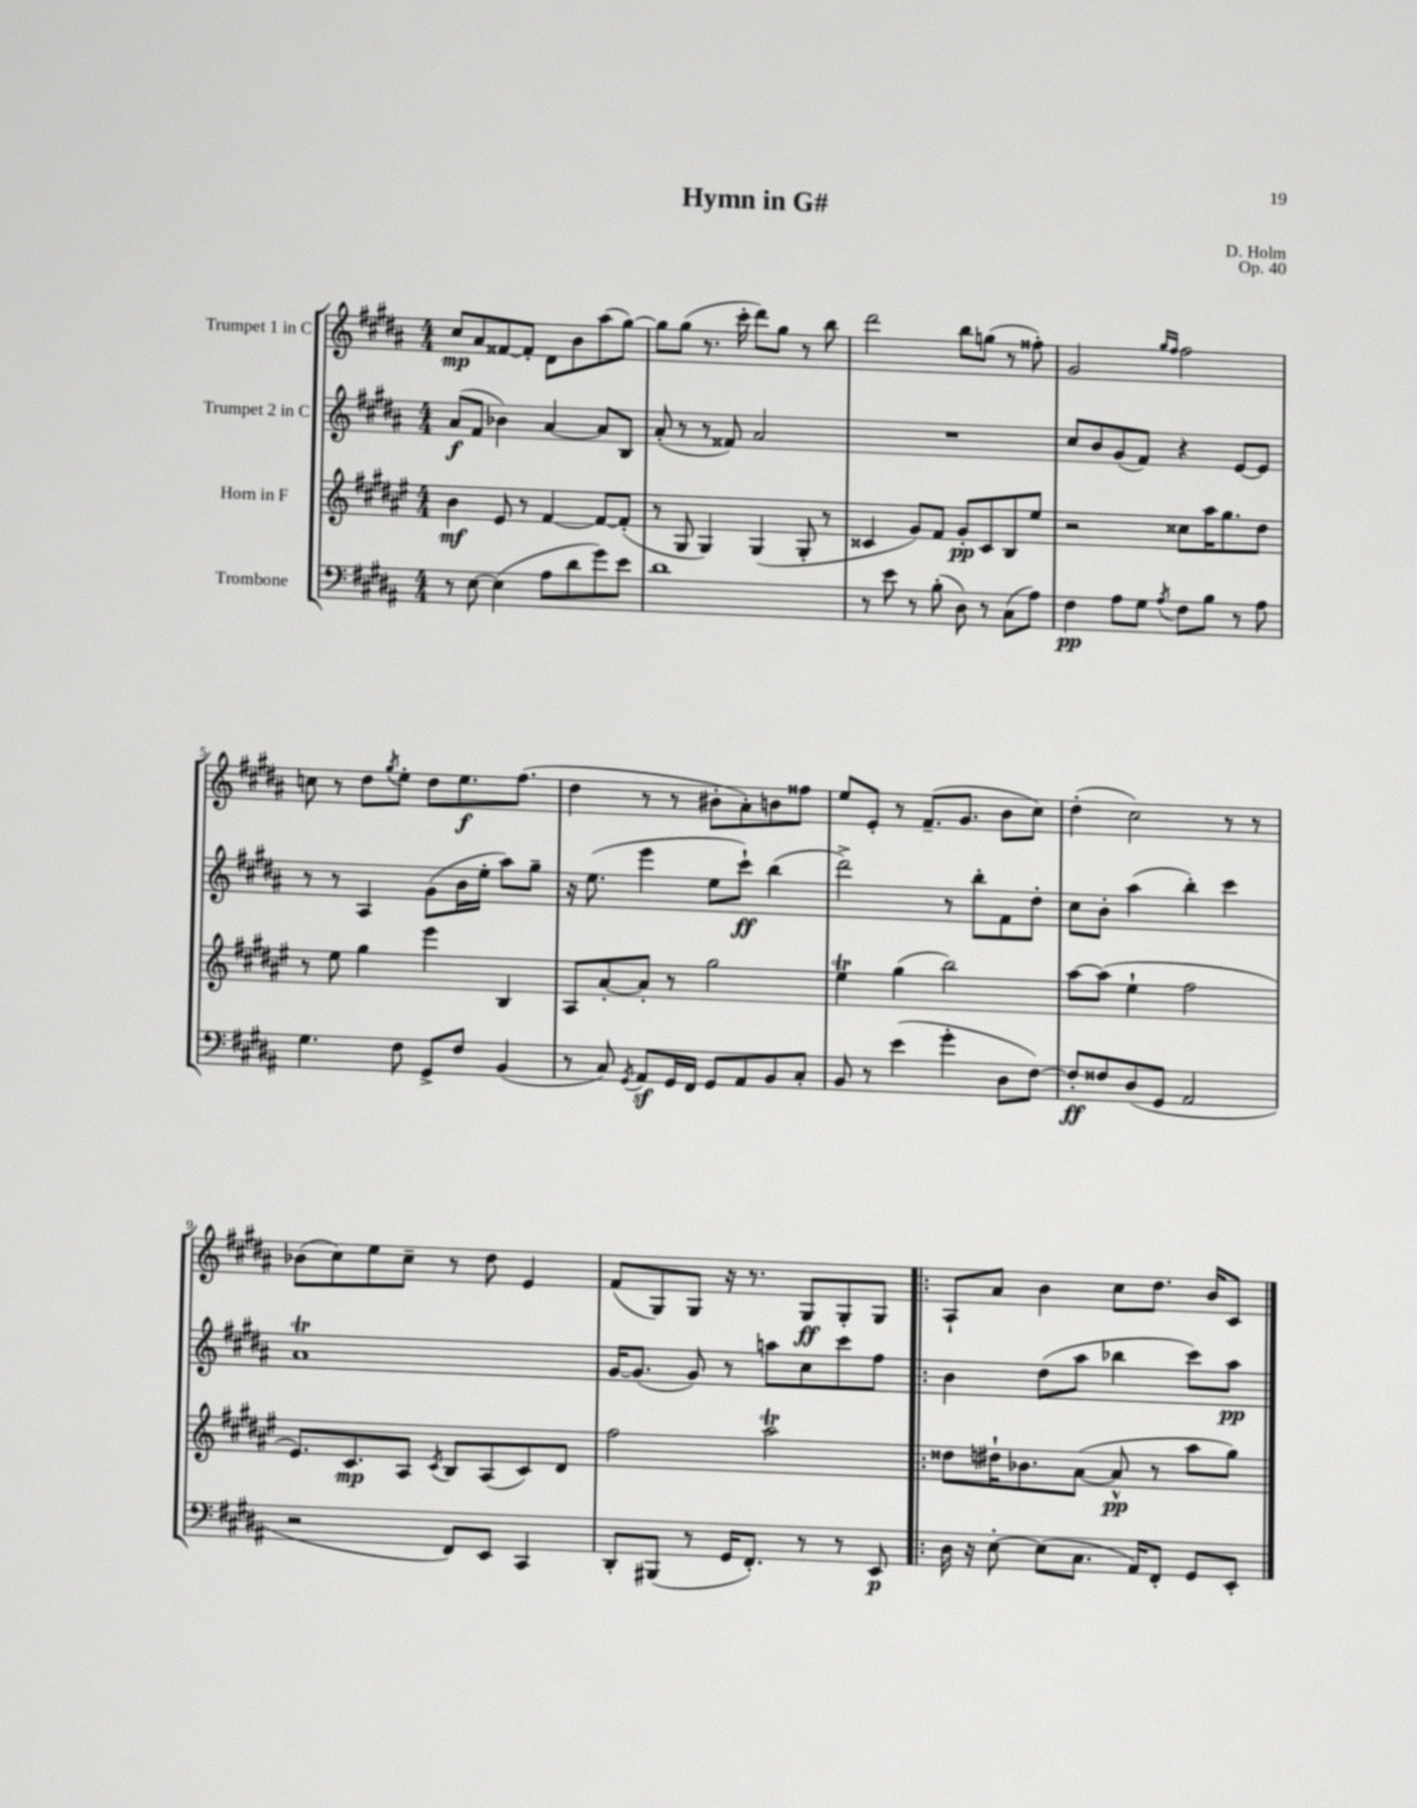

**kern	**dynam	**kern	**dynam	**kern	**dynam	**kern	**dynam
*part4	*part4	*part3	*part3	*part2	*part2	*part1	*part1
*staff4	*staff4	*staff3	*staff3	*staff2	*staff2	*staff1	*staff1
*I"Trombone	*	*I"Horn in F	*	*I"Trumpet 2 in C	*	*I"Trumpet 1 in C	*
*clefF4	*	*clefG2	*	*clefG2	*	*clefG2	*
*k[f#c#g#d#a#]	*	*k[f#c#g#d#a#e#]	*	*k[f#c#g#d#a#]	*	*k[f#c#g#d#a#]	*
*M4/4	*	*M4/4	*	*M4/4	*	*M4/4	*
=1	=1	=1	=1	=1	=1	=1	=1
8r	.	4b\	mf	(8a#/L	f	8cc#/L	mp
[8E\	.	.	.	8f#/J	.	8a#/	.
(4E\]	.	8e#/	.	4b-X\)	.	[8f##X/	.
.	.	8r	.	.	.	8f##'/J]	.
8A#\L	.	[4f#/	.	[4a#/	.	8d#\L	.
8d#\	.	.	.	.	.	8b\	.
8g#\)	.	8f#/L_	.	8a#/L]	.	(8aa#\	.
8e\J	.	(8f#'/J]	.	8B/J	.	[8gg#\J)	.
=2	=2	=2	=2	=2	=2	=2	=2
1d#	.	8r	.	(8a#'/	.	8gg#\L]	.
.	.	8G#/	.	8r	.	(8gg#\J	.
.	.	4G#/)	.	8r	.	8.r	.
.	.	.	.	8f##X/)	.	.	.
.	.	.	.	.	.	16ccc#'\	.
.	.	(4G#/	.	2a#/	.	8ddd#\L)	.
.	.	.	.	.	.	8gg#\J	.
.	.	8G#'/	.	.	.	8r	.
.	.	8r	.	.	.	8bb\	.
=3	=3	=3	=3	=3	=3	=3	=3
8r	.	4c##X/	.	1r	.	2ddd#\	.
8e\	.	.	.	.	.	.	.
8r	.	8g#/L)	.	.	.	.	.
(8B'\	.	8f#/J	.	.	.	.	.
8D#\)	.	8g#'/L	pp	.	.	8bb\L	.
8r	.	8c##/	.	.	.	(8ggn\J	.
(8C#\L	.	8B/	.	.	.	8r	.
8A#\J)	.	8ee#/J	.	.	.	8ff##X'\)	.
=4	=4	=4	=4	=4	=4	=4	=4
4F#\	pp	2r	.	8cc#/L	.	2g#/	.
.	.	.	.	8b/	.	.	.
8A#\L	.	.	.	(8g#/	.	.	.
8G#\J	.	.	.	8f#/J)	.	.	.
.	.	.	.	.	.	16qqgg#/LL	.
8qA#/	.	.	.	.	.	16qqff#/JJ	.
8F#\L	.	8cc##X\L	.	4r	.	2ff#\	.
8B\J	.	16aa#\K	.	.	.	.	.
.	.	8.gg#\	.	.	.	.	.
8r	.	.	.	[8e/L	.	.	.
8A#\	.	8dd#\J	.	8e/J]	.	.	.
!!LO:LB:g=z
=5	=5	=5	=5	=5	=5	=5	=5
4.G#\	.	8r	.	8r	.	8ccn\	.
.	.	8ee#\	.	8r	.	8r	.
.	.	4gg#\	.	4A#/	.	8dd#\L	.
.	.	.	.	.	.	8qgg#/	.
8F#\	.	.	.	.	.	8ee'\J	.
8GG#^/L	.	4eee#\	.	(8g#\L	.	8dd#\L	.
8F#/J	.	.	.	16b\L	.	8.ee\	f
.	.	.	.	16ee'\JJ	.	.	.
(4BB/	.	4B/	.	8aa#\L)	.	.	.
.	.	.	.	.	.	(8.ff#\J	.
.	.	.	.	8gg#~\J	.	.	.
=6	=6	=6	=6	=6	=6	=6	=6
8r	.	8A#/L	.	16r	.	4dd#\	.
.	.	.	.	(8.ee\	.	.	.
8C#/)	.	[8a#'/	.	.	.	.	.
8qGG#/	.	.	.	.	.	.	.
8AA#z/L	.	8a#'/J]	.	4eee\	.	8r	.
16GG#/L	.	8r	.	.	.	8r	.
16FF#/JJ	.	.	.	.	.	.	.
8GG#/L	.	2gg#\	.	8ee\L	.	8b#X'\L	.
8AA#/	.	.	.	8ccc#`\J)	ff	8a#'\)	.
8BB/	.	.	.	(4bb\	.	8bn\	.
8C#'/J	.	.	.	.	.	8ff##X\J	.
=7	=7	=7	=7	=7	=7	=7	=7
8BB/	.	4ee#t\	.	2ddd#^\)	.	8ee/L	.
8r	.	.	.	.	.	8e'/J	.
(4e\	.	(4gg#\	.	.	.	8r	.
.	.	.	.	.	.	(8.f#~/L	.
4g#'\	.	2bb\)	.	8r	.	.	.
.	.	.	.	.	.	8.g#/J	.
.	.	.	.	8bb'\L	.	.	.
8D#\L	.	.	.	8f#\	.	8b\L	.
[8F#\J)	.	.	.	8dd#'\J	.	8cc#\J)	.
=8	=8	=8	=8	=8	=8	=8	=8
8F#'/L]	ff	[8aa#\L	.	8cc#\L	.	(4dd#'\	.
8F##X/	.	(8aa#\J]	.	8b'\J	.	.	.
(8D#/	.	4ee#`\	.	(4aa#\	.	2cc#\)	.
8GG#/J	.	.	.	.	.	.	.
2AA#/	.	2ff#\	.	4bb'\)	.	.	.
.	.	.	.	4ccc#\	.	8r	.
.	.	.	.	.	.	8r	.
!!LO:LB:g=z
=9	=9	=9	=9	=9	=9	=9	=9
2r	.	8.e#/L)	.	1a#t	.	(8b-X\L	.
.	.	.	.	.	.	8cc#\)	.
.	.	8.c#/	mp	.	.	.	.
.	.	.	.	.	.	8ee\	.
.	.	8A#/J	.	.	.	8cc#~\J	.
.	.	8qc#/	.	.	.	.	.
8FF#/L)	.	8B/L	.	.	.	8r	.
8EE/J	.	(8A#/	.	.	.	8dd#\	.
4CC#/	.	8c#/)	.	.	.	4e/	.
.	.	8d#/J	.	.	.	.	.
=10	=10	=10	=10	=10	=10	=10	=10
8DD#'/L	.	2ff#\	.	[16g#/KL	.	(8f#/L	.
.	.	.	.	(8.g#/J]	.	.	.
(8BBB#X/J	.	.	.	.	.	8G#/)	.
8r	.	.	.	8g#/)	.	8G#/J	.
16GG#/KL	.	.	.	8r	.	16r	.
8.FF#'/J)	.	.	.	.	.	8.r	.
.	.	2aa#t\	.	8aan\L	.	.	.
8r	.	.	.	8cc#\	.	8G#/L	ff
8r	.	.	.	8ccc#\	.	8G#'/	.
8EE/	p	.	.	8ff#\J	.	8G#/J	.
=11!|:	=11!|:	=11!|:	=11!|:	=11!|:	=11!|:	=11!|:	=11!|:
16D#\	.	8dd##X\L	.	4b\	.	8A#`/L	.
16r	.	.	.	.	.	.	.
[8E'\	.	16dd#X`\K	.	.	.	8a#/J	.
.	.	8.b-X\	.	.	.	.	.
(8E\L]	.	.	.	(8dd#\L	.	4b\	.
8.C#\J	.	([8a#\J	.	8aa#\J	.	.	.
.	.	8a#^^/]	pp	4bb-X\	.	8cc#\L	.
16AA#/KL)	.	.	.	.	.	.	.
8FF#'/J	.	8r	.	.	.	8.dd#\J	.
8GG#/L	.	8aa#\L	.	8ccc#\L)	.	.	.
.	.	.	.	.	.	16b/KL	.
8EE'/J	.	8gg#\J)	.	8aa#\J	pp	8c#/J	.
==	==	==	==	==	==	==	==
*-	*-	*-	*-	*-	*-	*-	*-
